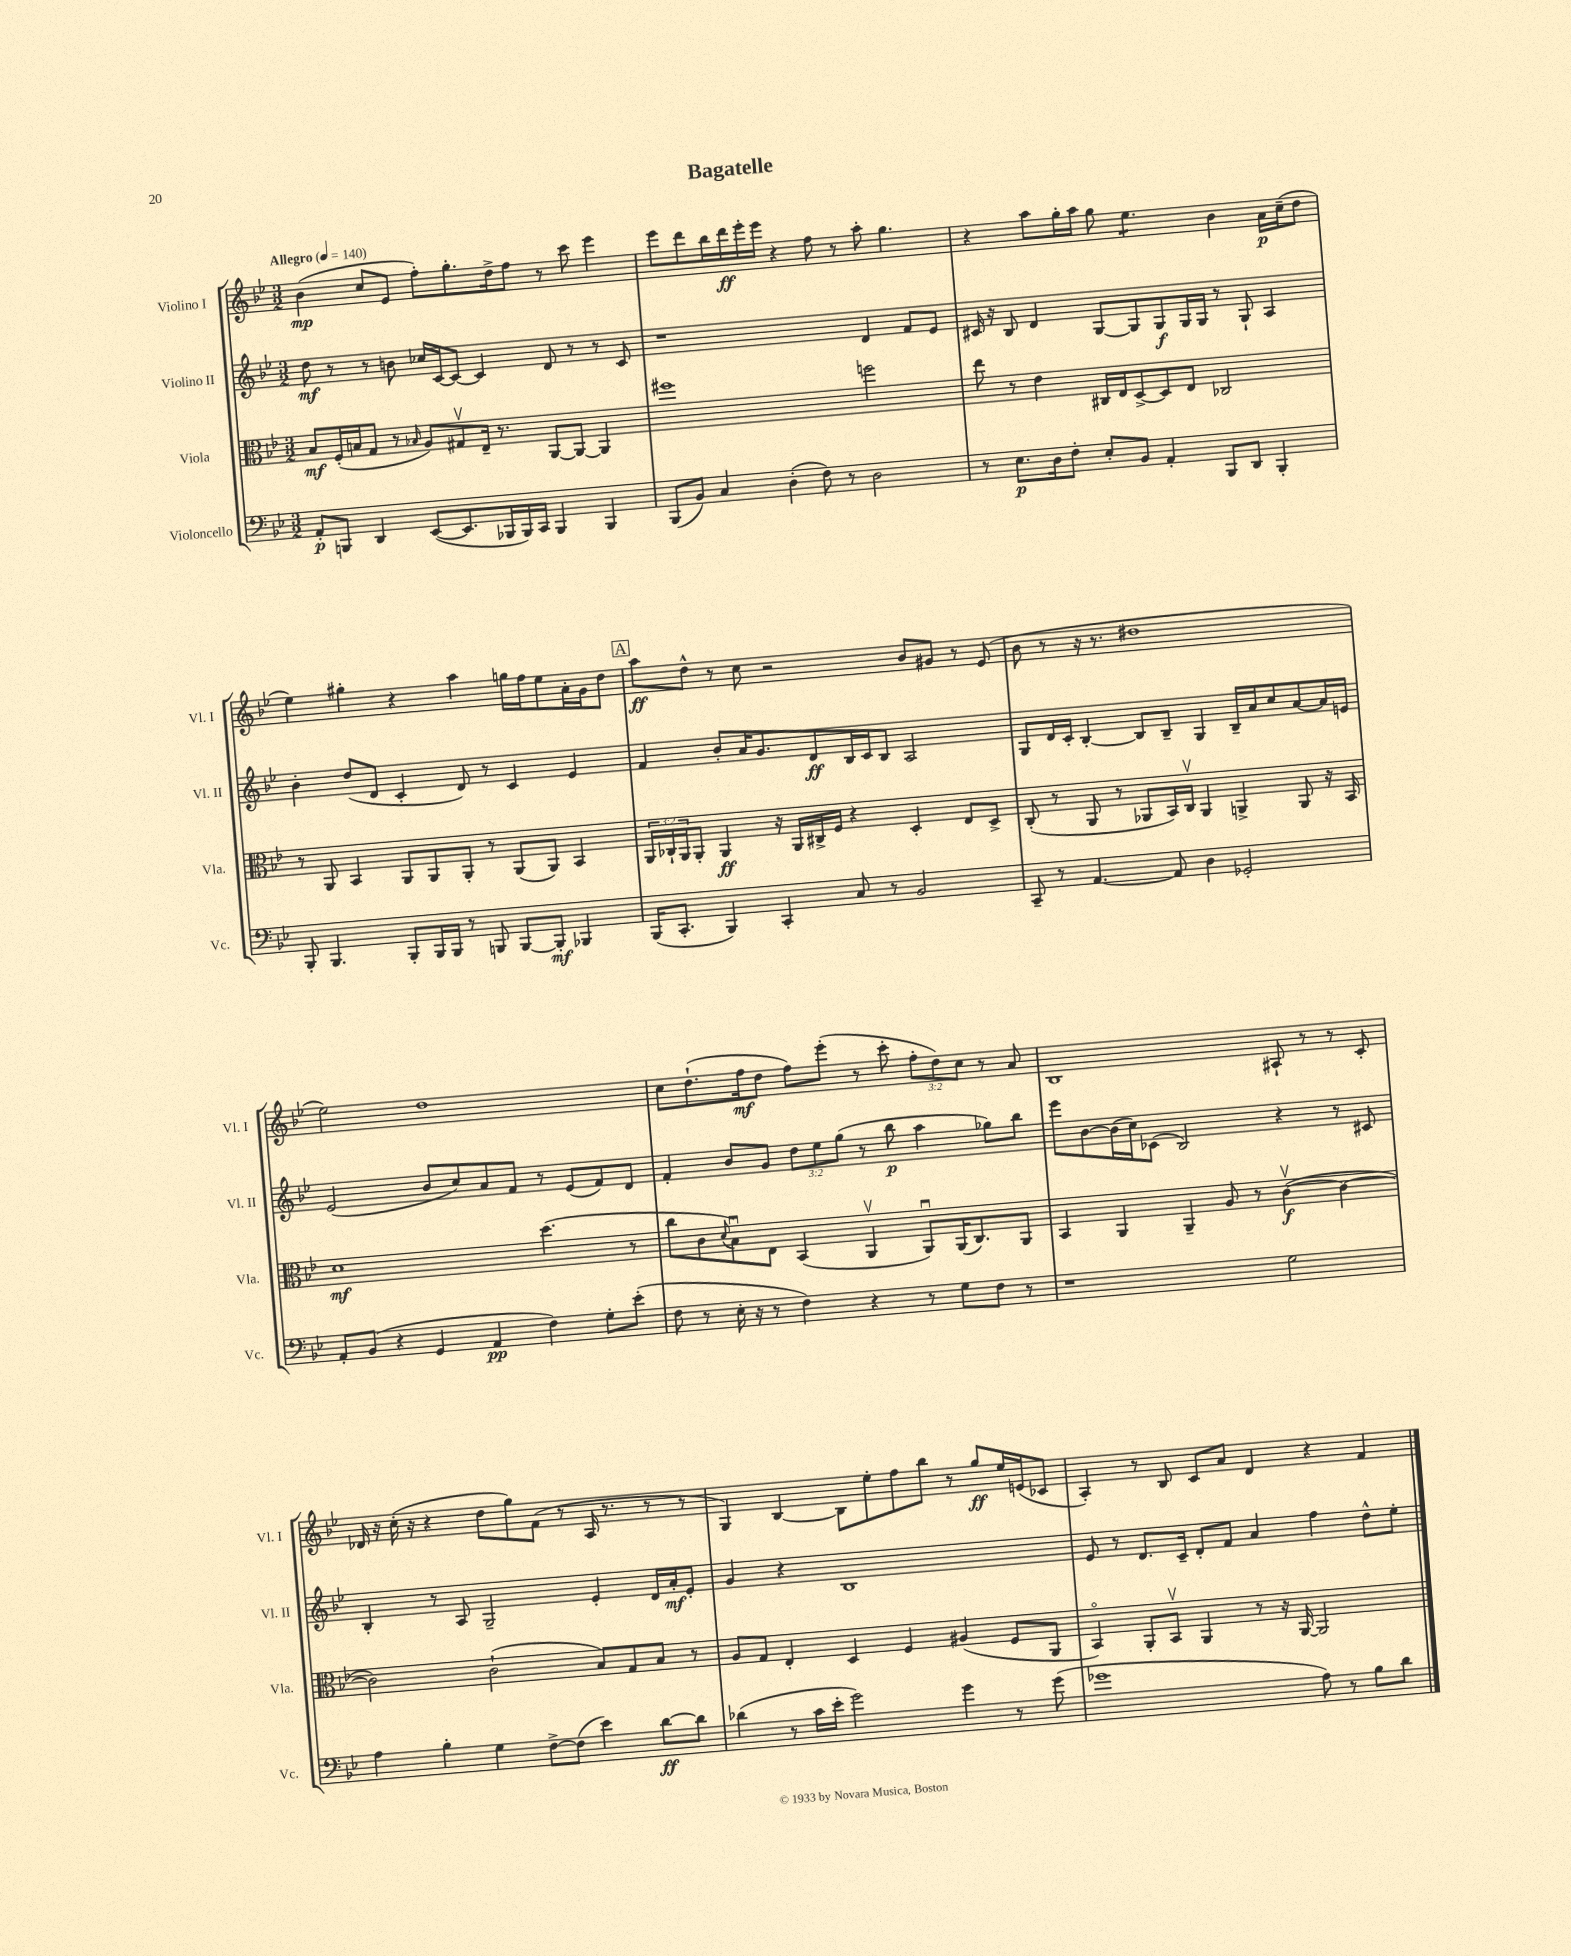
\header { title = "Bagatelle" }
<<
\new StaffGroup <<
\new Staff = "s0" \with { instrumentName = "Violino I" shortInstrumentName = "Vl. I" } {
    \clef treble \key bes \major \numericTimeSignature \time 3/2 \override Staff.TupletNumber.text = #tuplet-number::calc-fraction-text \tempo "Allegro" 4 = 140
    bes'4\mp( c''8 ees'8 f''8-.) g''8.-. d''16-> f''8 r8 c'''8 ees'''4 |
    ees'''8 d'''8 bes''16 d'''16\ff ees'''16-. ees'''16 r4 f''8 r8 a''8-. g''4. |
    r4 a''8 g''16-. a''16 g''8 ees''4.:8 bes'4 a'16\p c''16--( d''8 |
    ees''4) gis''4-. r4 a''4 g''16 f''16 ees''8 a'16-. g'16 d''8 |
    \mark \markup { \box "A" } a''8\ff d''8-^ r8 c''8 r2 bes'8 gis'8 r8 ees'8( |
    bes'8 r8 r16 r8. dis''1 |
    ees''2) d''1 |
    c''8 d''8.-!( f''16\mf d''8 f''8) ees'''8-.( r8 c'''8-. \tuplet 3/2 { f''8-. d''8) c''8 } r8 a'8 |
    bes1 ais8-! r8 r8 c'8-. |
    des'16 r16 c''16-.( r16 r4 d''8 g''8) f'8( r8 a16 r8. r8 r8 |
    g4) bes4~ bes8 ees''8-. f''8 bes''8 r8 g''8\ff ees''16 e'16( ces'8 |
    a4-.) r8 bes8 c'8 a'8 d'4 r4 f'4 \bar "|." |
}
\new Staff = "s1" \with { instrumentName = "Violino II" shortInstrumentName = "Vl. II" } {
    \clef treble \key bes \major \numericTimeSignature \time 3/2 \override Staff.TupletNumber.text = #tuplet-number::calc-fraction-text
    d''8\mf r8 r8 b'8 ces''16 c'16~ c'8~ c'4 d'8 r8 r8 c'8 |
    r1 d'4 f'8 ees'8 |
    cis'16 r16 bes8 d'4 g8~ g8 g8\f g16 g16 r8 g8-! a4 |
    bes'4-. d''8( d'8 c'4-. d'8) r8 c'4 ees'4 |
    \mark \markup { \box "A" } f'4 bes'8-. a'16 g'8. d'8\ff bes16 c'16 bes8 a2 |
    g8 d'16 c'16-. bes4~-. bes8 bes8-- g4 bes16-- a'16 c''8 a'8~ a'16 e'16 |
    ees'2( bes'8 c''8) a'8 f'8 r8 ees'8( f'8) d'8 |
    f'4-. bes'8 g'8 \tuplet 3/2 { d''8 ees''8 g''8( } r8 bes''8\p a''4 ges''8) bes''8 |
    ees'''8 bes'8~ bes'16( c''16) ces'8( bes2) r4 r8 cis'8 |
    bes4-. r8 a8 g2-- ees'4-. d'16 a'16-.\mf ees'8-. |
    g'4 r4 bes1 |
    ees'8 r8 d'8. c'16-- d'8-. f'8 a'4 f''4 d''8-^ ees''8-. \bar "|." |
}
\new Staff = "s2" \with { instrumentName = "Viola" shortInstrumentName = "Vla." } {
    \clef alto \key bes \major \numericTimeSignature \time 3/2 \override Staff.TupletNumber.text = #tuplet-number::calc-fraction-text
    bes8\mf f16-.( b16 g8 r8 \grace { bes16 } a8) gis8\upbow ees16-- r8. a,8~ a,8~ a,4 |
    fis''1 f''2 |
    ees''8 r8 ees'4 cis16 ees16 d8~-> d8 ees8 ces2 |
    r8 a,8 bes,4 a,8 a,8 a,8-. r8 a,8( a,8) bes,4 |
    \mark \markup { \box "A" } \tuplet 3/2 { a,16 ces16-! a,16 } a,8-. a,4\ff r16 a,16 cis16-> f16 r4 d4-. ees8 d8-> |
    c8-.( r8 a,8 r8 aes,8 bes,16) c16\upbow aes,4 a,4-> a,8 r16 bes,16 |
    d'1\mf d''4.( r8 |
    c''8 c'8 \appoggiatura { d'8 } bes8\downbow) ees8 bes,4( a,4\upbow a,8\downbow) a,16( c8.) a,8 |
    bes,4 a,4 a,4-- a8 r8 c'4~\upbow\f( c'4~ |
    c'2) c'2-!( bes8) g8 bes8 r8 |
    a8 g8 ees4-. d4 f4 ais4( f8 a,8 |
    bes,4\flageolet) a,8-. bes,8\upbow a,4 r8 r16 a,16~ a,2 \bar "|." |
}
\new Staff = "s3" \with { instrumentName = "Violoncello" shortInstrumentName = "Vc." } {
    \clef bass \key bes \major \numericTimeSignature \time 3/2
    a,8-.\p b,,8 d,4 ees,8~( ees,8. bes,,16 bes,,16) c,16 bes,,4 bes,,4 |
    bes,,8( bes,8) c4 d4-.( f8) r8 d2 |
    r8 ees8.\p d16 f8-. ees8-. bes,8 a,4-. bes,,8 d,8 bes,,4-. |
    bes,,8-. bes,,4. bes,,8-. bes,,16 bes,,16 r8 b,,8 b,,8~ b,,8-.\mf bes,,4 |
    \mark \markup { \box "A" } bes,,16( c,8.-. bes,,4) c,4-. c8 r8 bes,2 |
    c,8-- r8 a,4.~ a,8 d4 ges,2-. |
    a,8-. bes,8( r4 g,4 a,4\pp f4) g8-. ees'8-.( |
    f8 r8 ees16-. r16 r8 f4) r4 r8 g8 f8 r8 |
    r1 g2 |
    a4 bes4-. g4 f8~-> f8( ees'4) d'8~\ff d'8 |
    des'4( r8 c'16 ees'16-. g'2) g'4 r8 g'8( |
    ges'1 a8) r8 bes8 d'8 \bar "|." |
}
>>
>>
\layout { \context { \Score \remove "Bar_number_engraver" } }
